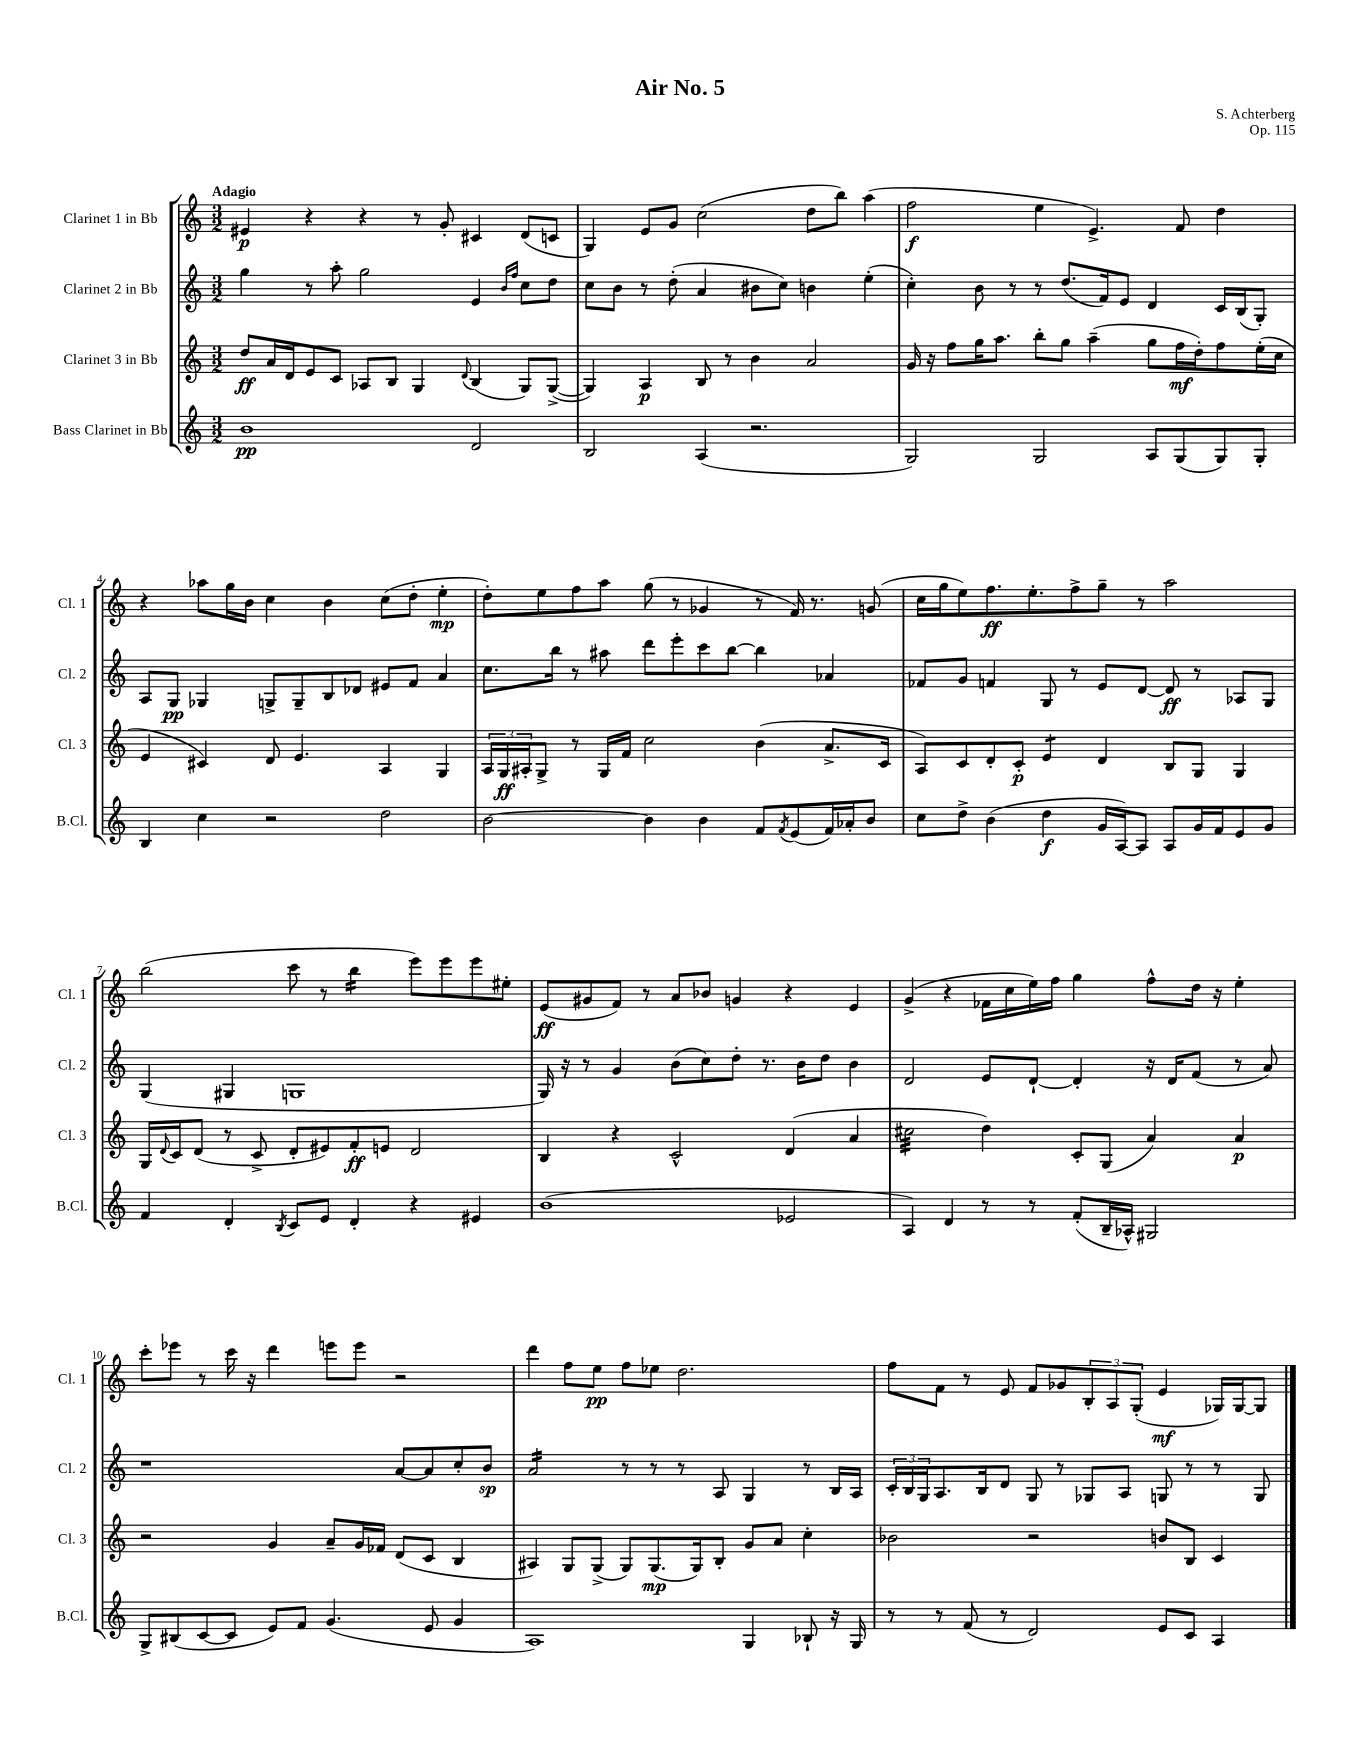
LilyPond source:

\header { title = "Air No. 5" composer = "S. Achterberg" opus = "Op. 115" }
<<
\new StaffGroup <<
\new Staff = "s0" \with { instrumentName = "Clarinet 1 in Bb" shortInstrumentName = "Cl. 1" } {
    \clef treble \key c \major \numericTimeSignature \time 3/2 \tempo "Adagio"
    eis'4\p r4 r4 r8 g'8-. cis'4 d'8( c'8 |
    g4) e'8 g'8 c''2( d''8 b''8) a''4( |
    f''2\f e''4 e'4.->) f'8 d''4 |
    r4 aes''8 g''16 b'16 c''4 b'4 c''8( d''8-. e''4-.\mp |
    d''8-.) e''8 f''8 a''8 g''8( r8 ges'4 r8 f'16) r8. g'8( |
    c''16 g''16 e''8) f''8.\ff e''8.-. f''8-> g''8-- r8 a''2 |
    b''2( c'''8 r8 b''4:16 e'''8) e'''8 e'''8 eis''8-. |
    e'8\ff( gis'8 f'8) r8 a'8 bes'8 g'4 r4 e'4 |
    g'4->( r4 fes'16 c''16 e''16) f''16 g''4 f''8-^ d''16 r16 e''4-. |
    c'''8-. ees'''8 r8 c'''16 r16 d'''4 e'''8 e'''8 r2 |
    d'''4 f''8 e''8\pp f''8 ees''8 d''2. |
    f''8 f'8 r8 e'8 f'8 ges'8 \tuplet 3/2 { b8-. a8 g8-.( } e'4\mf ges16) ges16~ ges8 \bar "|." |
}
\new Staff = "s1" \with { instrumentName = "Clarinet 2 in Bb" shortInstrumentName = "Cl. 2" } {
    \clef treble \key c \major \numericTimeSignature \time 3/2
    g''4 r8 a''8-. g''2 e'4 \grace { b'16 f''16 } c''8 d''8 |
    c''8 b'8 r8 d''8-.( a'4 bis'8 c''8) b'4 e''4-.( |
    c''4-.) b'8 r8 r8 d''8.( f'16) e'8 d'4 c'16 b16( g8-.) |
    a8 g8\pp ges4 g8-> g8-- b8 des'8 eis'8 f'8 a'4 |
    c''8. b''16 r8 ais''8 d'''8 e'''8-. c'''8 b''8~ b''4 aes'4 |
    fes'8 g'8 f'4 g8 r8 e'8 d'8~ d'8\ff r8 aes8 g8 |
    g4( gis4 g1 |
    g16) r16 r8 g'4 b'8( c''8) d''8-. r8. b'16 d''8 b'4 |
    d'2 e'8 d'8~-! d'4-. r16 d'16 f'8( r8 a'8) |
    r1 a'8~ a'8 c''8-. b'8\sp |
    a'2:16 r8 r8 r8 a8 g4 r8 b16 a16 |
    \tuplet 3/2 { c'16-. b16 g16 } a8. b16 d'8 g8 r8 ges8 a8 g8 r8 r8 g8 \bar "|." |
}
\new Staff = "s2" \with { instrumentName = "Clarinet 3 in Bb" shortInstrumentName = "Cl. 3" } {
    \clef treble \key c \major \numericTimeSignature \time 3/2
    d''8\ff a'16 d'16 e'8 c'8 aes8 b8 g4 \appoggiatura { d'8 } b4( g8) g8~->( |
    g4) a4\p b8 r8 b'4 a'2 |
    g'16 r16 f''8 g''16 a''8. b''8-. g''8 a''4--( g''8 f''16\mf d''16-.) f''8 e''16-.( c''16 |
    e'4 cis'4) d'8 e'4. a4 g4 |
    \tuplet 3/2 { a16 g16\ff ais16-. } g8-> r8 g16 f'16 c''2 b'4( a'8.-> c'16 |
    a8) c'8 d'8-. c'8-.\p e'4:8 d'4 b8 g8 g4 |
    g16 \appoggiatura { d'8 } c'16 d'8( r8 c'8-> d'8-. eis'8) f'8-.\ff e'8 d'2 |
    b4 r4 c'2-^ d'4( a'4 |
    cis''2:32 d''4) c'8-. g8( a'4) a'4\p |
    r2 g'4 a'8-- g'16 fes'16 d'8( c'8 b4 |
    ais4) g8 g8->( g8) g8.\mp( g16) b8-. g'8 a'8 c''4-. |
    bes'2 r2 b'8 b8 c'4 \bar "|." |
}
\new Staff = "s3" \with { instrumentName = "Bass Clarinet in Bb" shortInstrumentName = "B.Cl." } {
    \clef treble \key c \major \numericTimeSignature \time 3/2
    b'1\pp d'2 |
    b2 a4( r2. |
    g2) g2 a8 g8( g8) g8-. |
    b4 c''4 r2 d''2 |
    b'2~ b'4 b'4 f'8 \acciaccatura { f'8 } e'8( f'16) aes'16-. b'8 |
    c''8 d''8-> b'4( d''4\f g'16 a16~) a8 a8 g'16 f'16 e'8 g'8 |
    f'4 d'4-. \acciaccatura { b8 } c'8 e'8 d'4-. r4 eis'4 |
    b'1( ees'2 |
    a4) d'4 r8 r8 f'8-.( b16-- aes16-^) gis2 |
    g8-> bis8( c'8~ c'8 e'8) f'8 g'4.( e'8 g'4 |
    a1) g4 bes8-! r16 g16 |
    r8 r8 f'8( r8 d'2) e'8 c'8 a4 \bar "|." |
}
>>
>>
